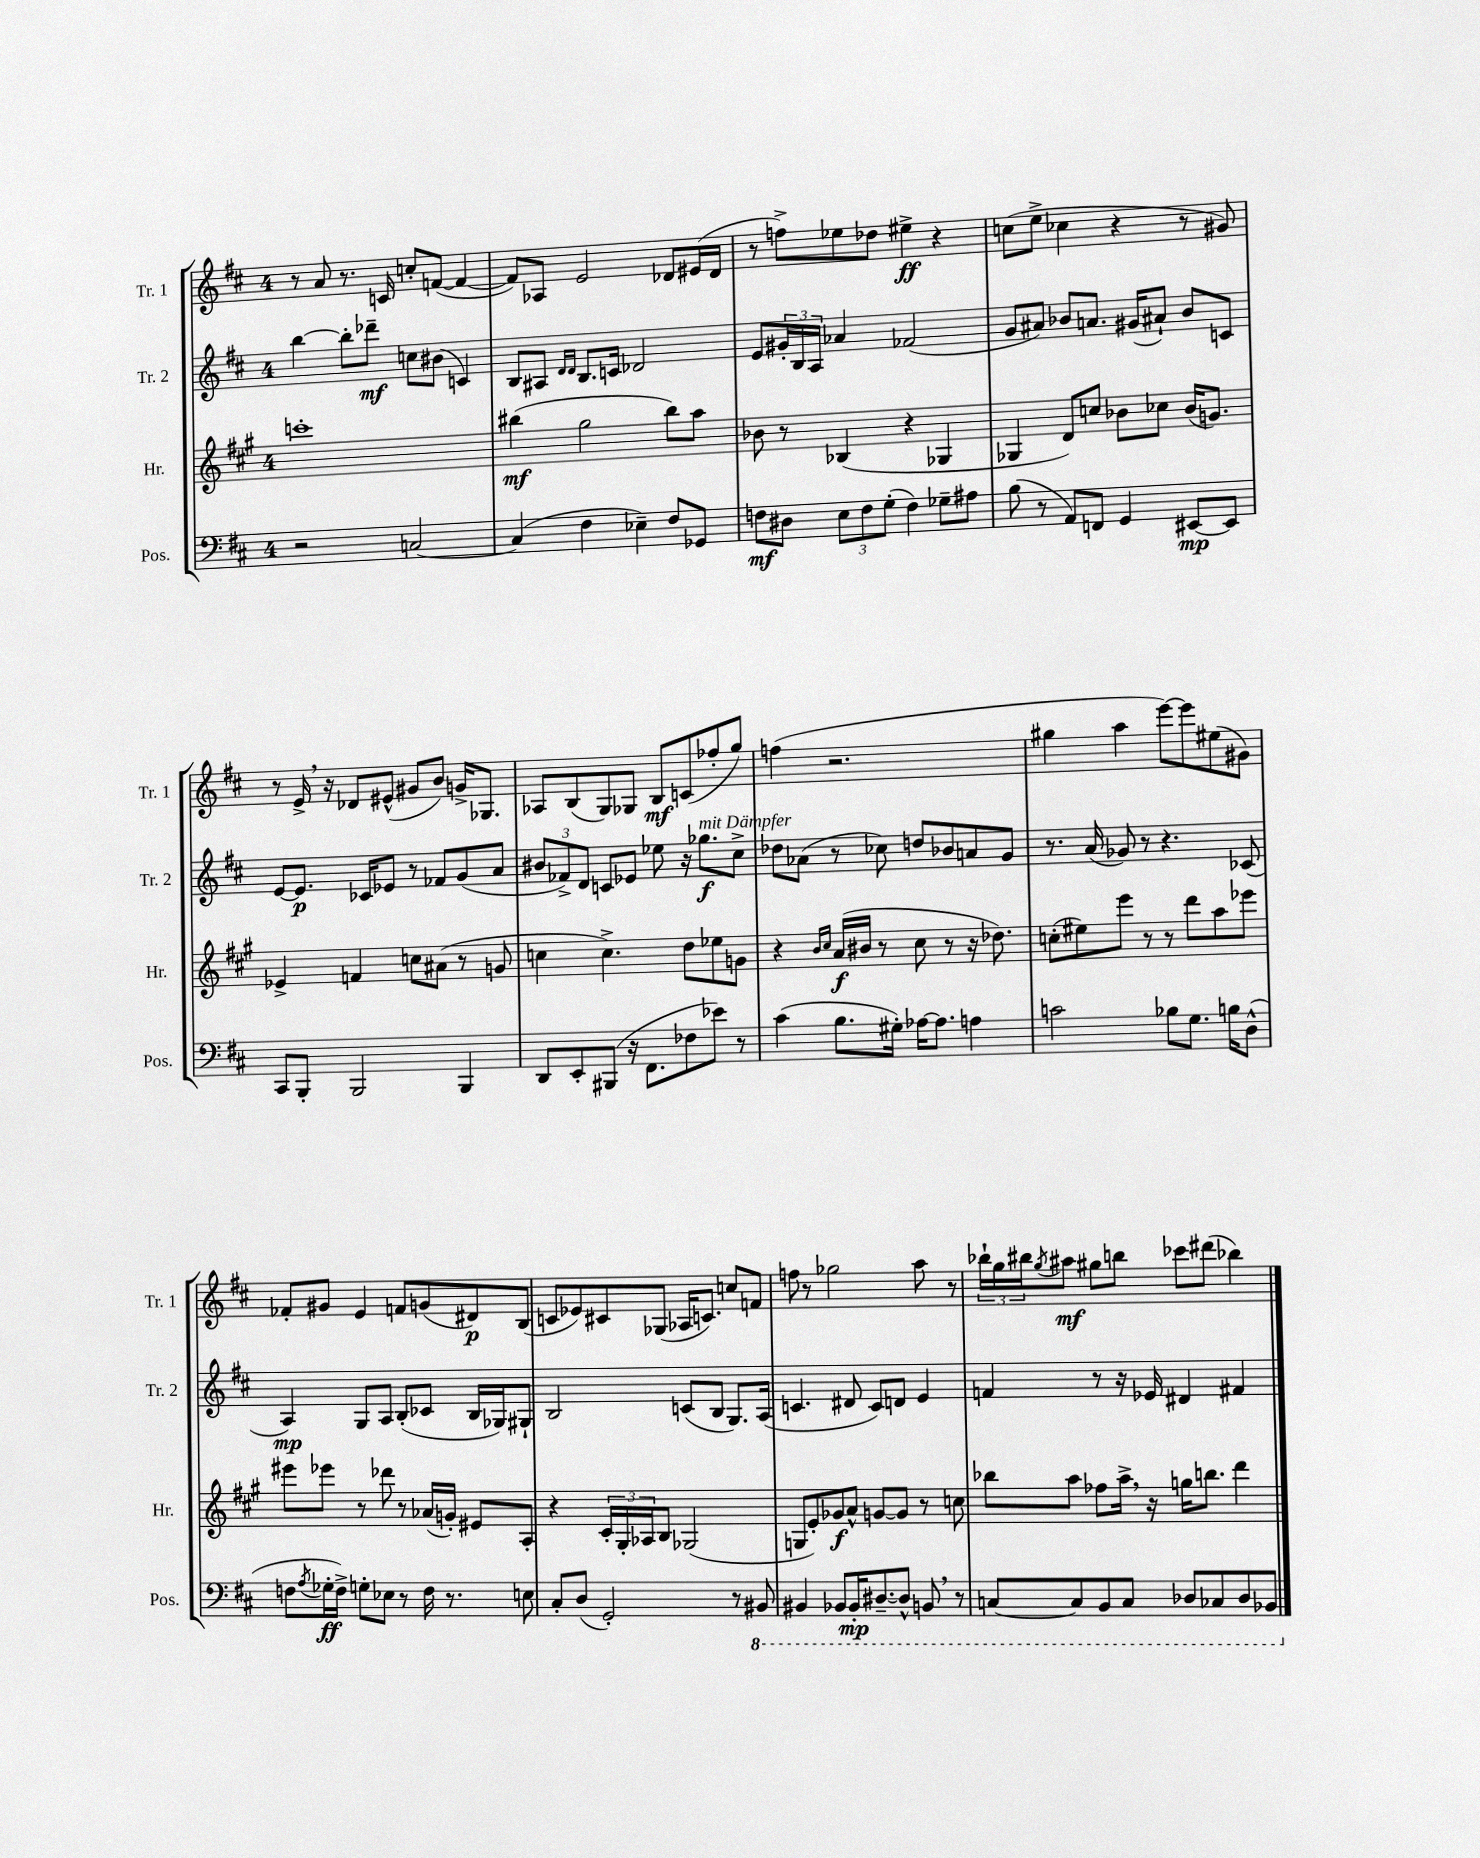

**kern	**kern	**kern	**kern
*staff4	*staff3	*staff2	*staff1
*clefF4	*clefG2	*clefG2	*clefG2
*k[f#c#]	*k[f#c#g#]	*k[f#c#]	*k[f#c#]
*M4/4	*M4/4	*M4/4	*M4/4
2r	1ccc'	[4bb	8r
.	.	.	8a
.	.	8bb']	8.r
.	.	8ddd-~	.
.	.	.	16c
[2C	.	8cc	8cc'
.	.	(8b#	([8f
.	.	4c)	4f_
=	=	=	=
(4C]	(4bb#	8B	8f])
.	.	8A#	8A-
.	.	16qqd	.
.	.	16qqd	.
4F#	2gg#	8.B	2e
.	.	16c	.
4E-~)	.	2d-	.
8F#	8bb#)	.	8d-
8GG-	8aa	.	(16e#
.	.	.	16d-
=	=	=	=
8F	8b-	8e	8r
8D#	8r	24g#'	8ff^)
.	.	24B	.
.	.	24A	.
12E	(4B-	4a-	8ee-
12F	.	.	.
.	.	.	8dd-
(12G'	.	.	.
4F)	4r	(2f-	4ee#^
8G-~	4G-	.	4r
8A#	.	.	.
=	=	=	=
(8B	4G-	8g	(8cc
8r	.	8a#)	8ee^
8AA)	8d)	8b-	4cc-
8FF	8cc	8.a	.
4GG	8b-	.	4r
.	.	(16g#	.
.	8cc-	8a#`)	.
[8EE#	(16b-	8b-	8r
.	8.g)	.	.
8EE#]	.	8c	8g#)
=	=	=	=
8CC#	4e-^	[8e	8r
8BBB'	.	8.e]	16e^
.	.	.	16r
2BBB	4f	.	8d-
.	.	16c-	.
.	.	8e-	(8e#^^
.	8cc	8r	8g#
.	(8a#	8f-	8b)
4BBB	8r	(8g	16g^
.	.	.	8.G-
.	8g	8a	.
=	=	=	=
8DD	4cc	12b#	8A-
.	.	12f-^)	.
8EE'	.	.	(8B
.	.	12d	.
(8BBB#	4.cc^)	8c	8G)
16r	.	8e-	8G-
8.FF#	.	.	.
.	.	8ee-	8B
8F-	8dd	16r	(8c
.	.	8.gg-	.
8e-)	8ee-	.	8ff-'
8r	8g	8cc#^	8gg)
=	=	=	=
(4c#	4r	8dd-	(4ff
.	.	(8a-	.
.	16qqb	.	.
.	16qqcc#	.	.
8.B	(16a	8r	2.r
.	16b#	.	.
.	8r	8cc-)	.
16G#')	.	.	.
[16A-	8cc#	8dd	.
8.A-]	.	.	.
.	8r	8b-	.
4A	16r	8a	.
.	8.dd-)	.	.
.	.	8g	.
=	=	=	=
2c	(8cc'	8.r	4gg#
.	8ee#)	.	.
.	.	(16a	.
.	8eee	8g-)	4aa
.	8r	8r	.
8B-	8r	4.r	[8eee)
8.G	8ddd	.	8eee]
.	8aa	.	(8ee#
16B	.	.	.
(8D^^	8eee-	(8c-	8g#)
=	=	=	=
8F	8eee#	4A)	8f-'
8qA	.	.	.
16G-'	8eee-	.	8g#
16F^)	.	.	.
8G'	8r	8G	4e
8E-	8ddd-	8A	.
8r	8r	(8B'	8f
16F	(16a-	8c-	(8g
8.r	16g')	.	.
.	8e#	16B	8d#)
.	.	16G-)	.
8E	8A'	8G#`	(8B
=	=	=	=
8C#'	4r	2B	8c
(8D	.	.	8e-)
2GG')	24c#'	.	8c#
.	24G#'	.	.
.	24A-	.	.
.	8B	.	(8G-
.	(2G-	(8c	16A-
.	.	.	8.c)
.	.	8B	.
8r	.	8.G)	8cc
8BBB#	.	.	8f
.	.	(16A	.
=	=	=	=
4BBB#	8G	4.c	8ff
.	8e')	.	8r
8BBB-	8g-	.	2gg-
16BBB-'	8a^^	8d#	.
[8.DD#~	.	.	.
.	[8g	8c)	.
8DD#^^]	8g]	8d	.
8BBB	8r	4e	8aa
8r	8cc	.	8r
=	=	=	=
[8CC	8bb-	4f	24bb-`
.	.	.	24gg
.	.	.	24bb#
.	.	.	8qgg
8CC]	8aa	.	8aa#
8BBB	8ff-	8r	8gg#
8CC	16aa^	16r	8bb
.	16r	16e-	.
8DD-	16gg	4d#	8ccc-
.	8.bb	.	.
8CC-	.	.	(8ddd#
8DD-	4ddd	4f#	4bb-)
8BBB-	.	.	.
==	==	==	==
*-	*-	*-	*-
